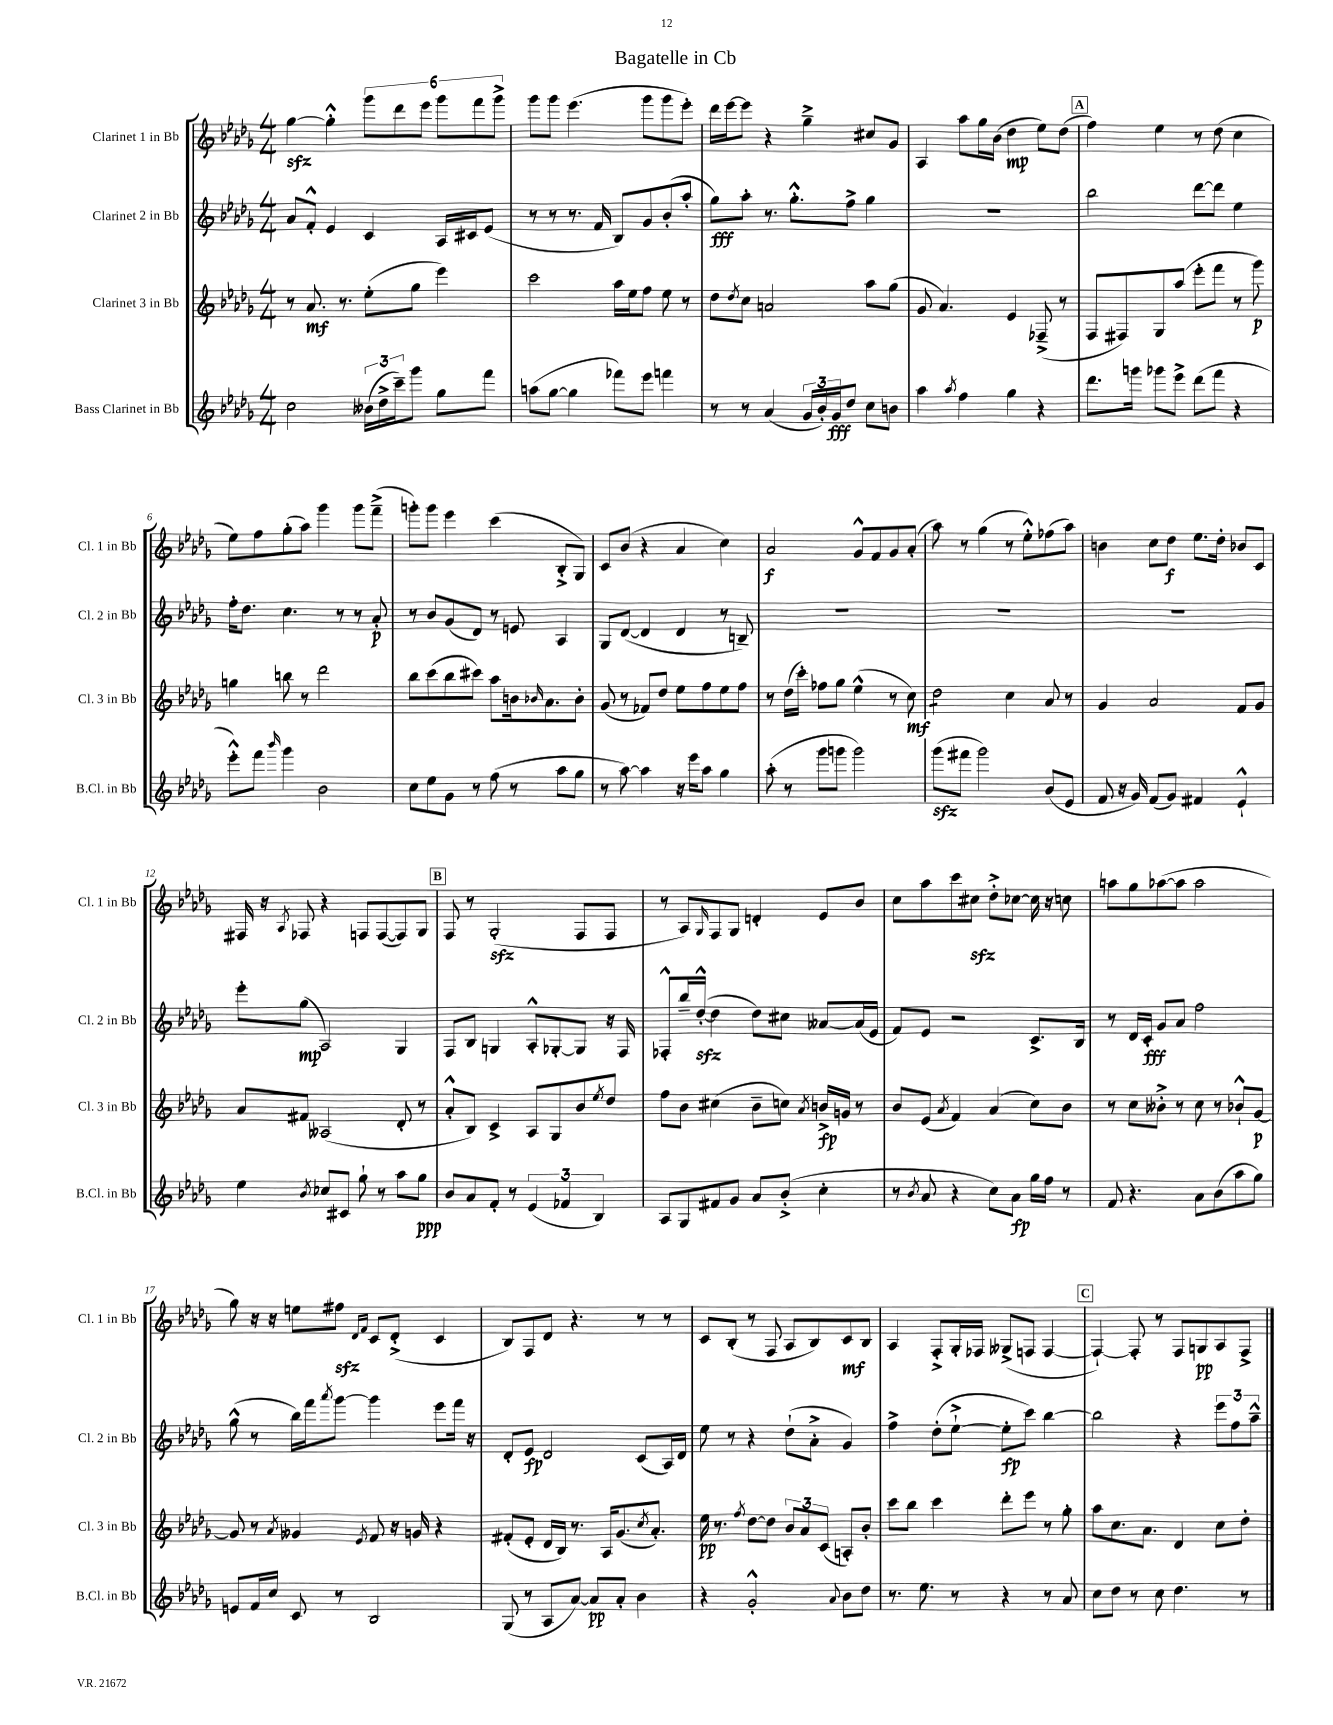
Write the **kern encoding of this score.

**kern	**kern	**kern	**kern
*staff4	*staff3	*staff2	*staff1
*clefG2	*clefG2	*clefG2	*clefG2
*k[b-e-a-d-g-]	*k[b-e-a-d-g-]	*k[b-e-a-d-g-]	*k[b-e-a-d-g-]
*M4/4	*M4/4	*M4/4	*M4/4
2cc	8r	8a-	[4gg-
.	8.a-	8f'^^	.
.	.	4e-	4gg-'^^]
.	8.r	.	.
(24b--	(8ee-'	4c	12ggg-
24dd-^	.	.	.
24ccc~)	.	.	12ddd-
8ggg-	8gg-	.	.
.	.	.	12eee-
8gg-	4eee-)	16A-	12ggg-
.	.	16c#	.
.	.	.	12fff
8fff	.	(8e-	.
.	.	.	12ggg-^
=	=	=	=
(8aa	2ccc	8r	8ggg-
[8gg-	.	8r	8ggg-
4gg-]	.	8.r	(4.eee-
.	.	16f	.
8fff-)	16aa-	8B-)	.
.	16ee-	.	.
8eee-	8ff	8g-	8ggg-
4fff	8ee-	(8b-'	8ggg-
.	8r	8aa-'	8eee-')
=	=	=	=
8r	8dd-	8gg-)	16ddd-
.	.	.	[16eee-
.	8qdd-	.	.
8r	8cc	8aa-'	8eee-]
(4a-	2a	8.r	4r
.	.	8.gg-'^^	.
24g-	.	.	4gg-~^
24b-')	.	.	.
24g-	.	.	.
8dd-	.	8ff^	.
8cc	8aa-	4gg-	8cc#
8b	(8gg-	.	8g-
=	=	=	=
4aa-	8g-	1r	4A-
.	4.a-)	.	.
8qaa-	.	.	.
4ff	.	.	8aa-
.	.	.	16gg-
.	.	.	(16b-
4gg-	4e-	.	4dd-
4r	(8F-~^	.	8ee-)
.	8r	.	(8dd-
=	=	=	=
8.ddd-	8F	2bb-	4ff)
.	8F#)	.	.
16ggg	.	.	.
8ggg-	8G-	.	4ee-
8eee-^	(8aa-	.	.
(8ddd-	8eee-'	[8ddd-	8r
8fff	8fff	8ddd-]	(8dd-
4r	8r	4ee-	4cc
.	8ggg-)	.	.
=	=	=	=
8eee-'^^)	4gg	16ff'	8ee-)
.	.	8.dd-	.
8fff	.	.	8ff
16qqbbb-	.	.	.
4ggg-	8bb	4.cc	(8gg-'
.	8r	.	8aa-)
2b-	2ddd-	.	4ggg-
.	.	8r	.
.	.	8r	8ggg-
.	.	8a-'	(8fff~^
=	=	=	=
8cc	8bb-	8r	8ggg')
8ee-	(8ccc	8b-	8ggg
8g-	8bb-	(8g-	4eee-
8r	8ccc#)	8d-)	.
(8ff	8aa-	8r	(4ccc
8r	16b	8e	.
.	16qqb-	.	.
.	8.a-	.	.
8aa-	.	4A-	8B-'^
8gg-	8b-'	.	8G-)
=	=	=	=
8r	(8g-	8G-	8c
[8aa-)	8r	([8d-	(8b-
4aa-]	8f-)	4d-]	4r
.	8dd-	.	.
16r	8ee-	4d-	4a-
16eee-	.	.	.
8aa-	8ff	.	.
4gg-	8ee-	8r	4cc)
.	8ff	8B~)	.
=	=	=	=
(8aa-'	8r	1r	2a-
8r	(16dd-	.	.
.	16ccc')	.	.
8ggg-	8ff-	.	.
8ggg	8gg-	.	.
2ggg)	(4ee-^^	.	8g-^^
.	.	.	8f
.	8r	.	8g-
.	8cc)	.	(8a-'
=	=	=	=
(8ggg-	2dd-	1r	8aa-)
8fff#	.	.	8r
2ggg-)	.	.	(4gg-
.	4cc	.	8r
.	.	.	8ee-'^^)
(8b-	8a-	.	(8ff-
8e-	8r	.	8aa-)
=	=	=	=
8f	4g-	1r	4b
16r	.	.	.
16g-)	.	.	.
(8f	2a-	.	8cc
8g-)	.	.	8dd-
4f#	.	.	8.ee-
.	.	.	16dd-'
4e-`^^	8f	.	8b-
.	8g-	.	8c
=	=	=	=
4ee-	8a-	8eee-'	16F#
.	.	.	16r
.	.	.	8qA-
.	8f#	(8gg-	8F-
8qb-	.	.	.
8cc-	(2A--	2A-)	4r
8c#	.	.	.
8gg-`	.	.	8F
8r	.	.	([8F
8aa-	8d-'	4G-	8F])
8gg-	8r	.	8G-
=	=	=	=
8b-	8a-'^^	8F	8F
8a-	8B-)	8B-	8r
8f'	4c^	4G	(2G-'
8r	.	.	.
(6e-	8A-	8A-'^^	.
.	8G-	[8G-'	.
6f-	.	.	.
.	8b-	8G-]	8F
6B-)	.	.	.
.	8qee-	.	.
.	8dd-	16r	8F
.	.	16F	.
=	=	=	=
8A-	8ff	8F-'^^	8r
8G-	8b-	16bb-~	8A-)
.	.	([16dd-'^^	.
.	.	.	16qqG-
8f#	(4cc#	4dd-]	8F
8g-	.	.	8G-
8a-	8b-~	8dd-)	4d'
(8b-'^	8cc)	8cc#	.
.	8qa-	.	.
4cc'	16b^	[8a--	8e-
.	16g	.	.
.	8r	(16a--]	8b-
.	.	16e-	.
=	=	=	=
8r	8b-	8f)	8cc
8qb-	.	.	.
8a-	(8e-	8e-	8aa-
.	8qa-	.	.
4r	4f)	2r	8ccc
.	.	.	8cc#
8cc)	(4a-	.	8dd-'^
8a-	.	.	[8cc-
16gg-	8cc)	8.c^	16cc-]
16ff	.	.	16r
8r	8b-	.	8cc
.	.	16B-	.
=	=	=	=
8f	8r	8r	8aa
4.r	8cc	16d-	8gg-
.	.	16c'	.
.	8b--'^	8g-	([8aa-
.	8r	8a-	8aa-]
8a-	8cc	2ff	2aa-
(8b-	8r	.	.
8aa-	8b-`^^	.	.
8gg-)	[8g-	.	.
=	=	=	=
8e	8g-]	(8gg-^^	8gg-)
16f	8r	8r	16r
16cc	.	.	16r
.	8qa-	.	.
8c	4g--	16bb-)	8ee
.	.	16fff	.
.	.	8qaaa-	.
8r	.	[8ggg-	8ff#
.	.	.	16qqd-
.	8qe-	.	16qqf
2B-	8f	4ggg-]	8c
.	16r	.	(8d-'^
.	16g	.	.
.	4r	8eee-	4c
.	.	16fff	.
.	.	16r	.
=	=	=	=
(8G-	(8f#'	8d-'	8B-)
8r	8e-'	8e-	8F
8A-	16d-	2d-	8d-
.	16B-)	.	.
[8a-)	8.r	.	4.r
8a-]	.	.	.
.	16A-	.	.
8a-'	(8.g-	.	.
4b-	.	(8c	8r
.	8qcc	.	.
.	8.a-')	.	.
.	.	16A-)	8r
.	.	16d-	.
=	=	=	=
4r	16ee-	8ee-	8c
.	8.r	.	.
.	.	8r	(8B-'
.	8qff	.	.
2g-'^^	[8dd-	4r	8r
.	8dd-]	.	8F
.	12b-	(8dd-`	8A-
.	12a-	.	.
.	.	8a-'^	8B-)
.	(12c	.	.
8qqa-	.	.	.
8b-	8A')	4g-)	8c
8dd-	8b-'	.	8B-
=	=	=	=
8.r	8ccc	4ff^	4A-
.	8bb-	.	.
8.ee-	.	.	.
.	4ccc	(8dd-'	8F'^
8r	.	[8ee-`^	16G-'
.	.	.	16F-
4r	8ddd-'	8ee-']	(8G--^
.	8eee-	8ccc)	8F
8r	8r	[4bb-	[4F
8a-	8gg-'	.	.
=	=	=	=
8cc	8aa-	2bb-]	4F`_)
8dd-	8.cc	.	.
8r	.	.	8F']
.	8.a-	.	.
8cc	.	.	8r
4.dd-	4d-	4r	8F
.	.	.	8G
.	8cc	12eee-	8A-
.	.	12ff	.
8r	8dd-'	.	8F^
.	.	12aa-~^^	.
==	==	==	==
*-	*-	*-	*-
